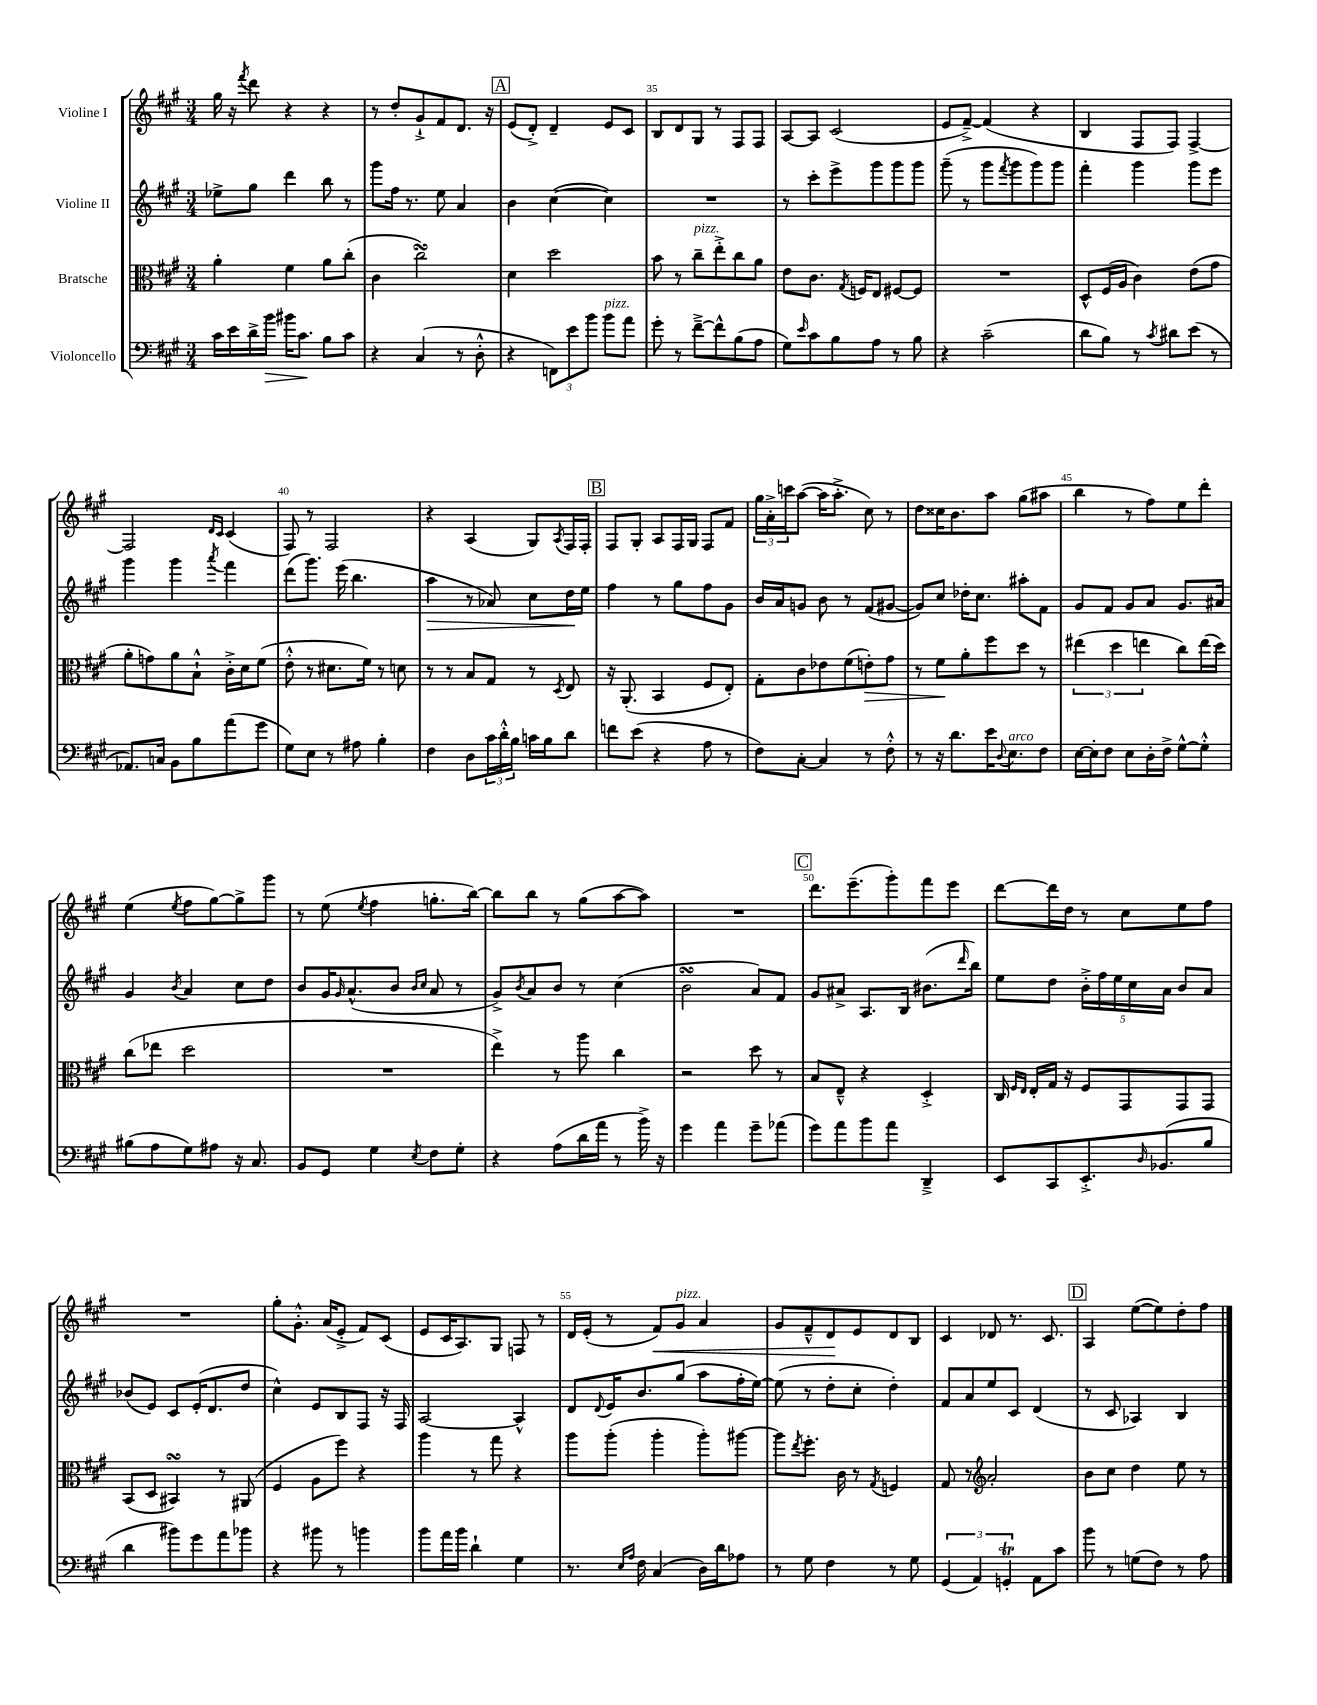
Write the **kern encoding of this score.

**kern	**dynam	**kern	**dynam	**kern	**dynam	**kern	**dynam
*part4	*part4	*part3	*part3	*part2	*part2	*part1	*part1
*staff4	*staff4	*staff3	*staff3	*staff2	*staff2	*staff1	*staff1
*I"Violoncello	*	*I"Bratsche	*	*I"Violine II	*	*I"Violine I	*
*clefF4	*	*clefC3	*	*clefG2	*	*clefG2	*
*k[f#c#g#]	*	*k[f#c#g#]	*	*k[f#c#g#]	*	*k[f#c#g#]	*
*M3/4	*	*M3/4	*	*M3/4	*	*M3/4	*
=32	=32	=32	=32	=32	=32	=32	=32
16c#\LL	.	4a'\	.	8ee-X^\L	.	16gg#\	.
16e\	.	.	.	.	.	16r	.
.	.	.	.	.	.	8qfff#/	.
16d^\	.	.	.	8gg#\J	.	8ddd\	.
!	!LO:HP:b	!	!	!	!	!	!
16b\JJ	>	.	.	.	.	.	.
16b#X\KL	.	4f#\	.	4ddd\	.	4r	.
8.c#\J	.	.	.	.	.	.	.
8B\L	]	8a\L	.	8bb\	.	4r	.
8c#\J	.	(8cc#'\J	.	8r	.	.	.
=33	=33	=33	=33	=33	=33	=33	=33
4r	.	4c#\	.	8ggg#\L	.	8r	.
.	.	.	.	16ff#\Jk	.	8dd'/L	.
.	.	.	.	8.r	.	.	.
(4C#/	.	2cc#sSsS\)	.	.	.	8g#`^/	.
.	.	.	.	8ee\	.	8f#/	.
8r	.	.	.	4a/	.	8.d/J	.
8D'^^\	.	.	.	.	.	.	.
.	.	.	.	.	.	16r	.
!!LO:REH:place=s1:t=A
=34	=34	=34	=34	=34	=34	=34	=34
4r	.	4d\	.	4b\	.	(8e/L	.
.	.	.	.	.	.	8d'^/J)	.
12FFn\L)	.	2dd\	.	([4cc#\	.	4d~/	.
12e\	.	.	.	.	.	.	.
12b\J	.	.	.	.	.	.	.
!LO:TX:a:i:t=pizz.	!	!	!	!	!	!	!
8b\L	.	.	.	4cc#\])	.	8e/L	.
8a\J	.	.	.	.	.	8c#/J	.
=35	=35	=35	=35	=35	=35	=35	=35
8g#'\	.	8b\	.	2.r	.	8B/L	.
8r	.	8r	.	.	.	8d/	.
!	!	!LO:TX:a:i:t=pizz.	!	!	!	!	!
[8f#~^\L	.	8cc#~\L	.	.	.	8G#/J	.
8f#^^\]	.	8ee'^\	.	.	.	8r	.
(8B\	.	8cc#\	.	.	.	8F#/L	.
8A\J	.	8a\J	.	.	.	8F#/J	.
=36	=36	=36	=36	=36	=36	=36	=36
8G#\L)	.	8e\L	.	8r	.	[8A/L	.
16qqe/	.	.	.	.	.	.	.
8c#\	.	8.c#\J	.	8ccc#'\L	.	8A/J]	.
8B\	.	.	.	8eee^\	.	(2c#/	.
.	.	8qG#/	.	.	.	.	.
.	.	16Fn/KL	.	.	.	.	.
8A\J	.	8E/J	.	8ggg#\	.	.	.
8r	.	[8F#X/L	.	8ggg#\	.	.	.
8B\	.	8F#/J]	.	8ggg#\J	.	.	.
=37	=37	=37	=37	=37	=37	=37	=37
4r	.	2.r	.	(8ggg#~\	.	8e/L	.
.	.	.	.	8r	.	[8f#~^/J)	.
(2c#~\	.	.	.	8ggg#\L	.	(4f#/]	.
.	.	.	.	8qfff#/	.	.	.
.	.	.	.	8ggg#\	.	.	.
.	.	.	.	8ggg#\)	.	4r	.
.	.	.	.	8ggg#\J	.	.	.
=38	=38	=38	=38	=38	=38	=38	=38
8d\L	.	8D^^/L	.	4fff#'\	.	4B/	.
8B\J)	.	(16F#/L	.	.	.	.	.
.	.	16A/JJ	.	.	.	.	.
8r	.	4c#\)	.	4ggg#\	.	8F#/L	.
8qc#/	.	.	.	.	.	.	.
8d#X\L	.	.	.	.	.	8F#/J)	.
(8e\J	.	(8e\L	.	8ggg#\L	.	[4F#^/	.
8r	.	8g#\J	.	8eee\J	.	.	.
!!LO:LB:g=z
=39	=39	=39	=39	=39	=39	=39	=39
8.AA-X/L)	.	8a'\L	.	4ggg#\	.	2F#/]	.
.	.	8gn\)	.	.	.	.	.
16Cn/Jk	.	.	.	.	.	.	.
8BB\L	.	8a\	.	4ggg#\	.	.	.
8B\	.	8B`^^\J	.	.	.	.	.
.	.	.	.	.	.	16qqd/LL	.
.	.	.	.	8qaaa/	.	16qqc#/JJ	.
(8a\	.	16c#'^\LL	.	4fff#\	.	(4c#/	.
.	.	16d\J	.	.	.	.	.
8g#\J	.	(8f#\J	.	.	.	.	.
=40	=40	=40	=40	=40	=40	=40	=40
8G#\L)	.	8e'^^\	.	(8ddd\L	.	8F#/)	.
8E\J	.	8r	.	8.ggg#\J)	.	8r	.
8r	.	8.d#X\L	.	.	.	2F#/	.
.	.	.	.	(16eee\	.	.	.
8A#X\	.	.	.	4.bb\	.	.	.
.	.	16f#\Jk)	.	.	.	.	.
4B'\	.	8r	.	.	.	.	.
.	.	8dn\	.	.	.	.	.
=41	=41	=41	=41	=41	=41	=41	=41
!	!	!	!	!	!LO:HP:b	!	!
4F#\	.	8r	.	4aa\	>	4r	.
.	.	8r	.	.	.	.	.
8D\L	.	8B/L	.	8r	.	(4A/	.
24c#\L	.	8G#/J	.	8a-X/)	.	.	.
24d'^^\	.	.	.	.	.	.	.
24B\JJ	.	.	.	.	.	.	.
16cn\LL	.	8r	.	8cc#\L	.	8G#/L)	.
16B\J	.	.	.	.	.	.	.
.	.	8qD/	.	.	.	8qA/	.
8d\J	.	8E/	.	16dd\L	.	16F#/L	.
.	.	.	.	16ee\JJ	]	16F#'/JJ	.
!!LO:REH:place=s1:t=B
=42	=42	=42	=42	=42	=42	=42	=42
8fn\L	.	16r	.	4ff#\	.	8F#/L	.
.	.	(8.AA'/	.	.	.	.	.
(8e\J	.	.	.	.	.	8G#'/J	.
4r	.	4BB/	.	8r	.	8A/L	.
.	.	.	.	8gg#\L	.	16F#/L	.
.	.	.	.	.	.	16G#/JJ	.
8A\	.	8F#/L	.	8ff#\	.	8F#/L	.
8r	.	8E'/J)	.	8g#\J	.	8f#/J	.
=43	=43	=43	=43	=43	=43	=43	=43
8F#\L)	.	8G#'\L	.	16b/LL	.	24gg#\LL	.
.	.	.	.	.	.	24a'^\	.
.	.	.	.	16a/J	.	.	.
.	.	.	.	.	.	24cccn\J	.
[8C#'\J	.	8c#\	.	8gn/J	.	([8aa\J	.
4C#/]	.	8e-X\	.	8b\	.	16aa\KL]	.
.	.	.	.	.	.	8.aa'^\J	.
.	.	(8f#\	.	8r	.	.	.
!	!	!	!LO:HP:b	!	!	!	!
8r	.	8en'\)	>	(8f#/L	.	8cc#\)	.
8F#'^^\	.	8g#\J	.	[8g#X/J	.	8r	.
=44	=44	=44	=44	=44	=44	=44	=44
8r	.	8r	.	8g#/L])	.	8dd\L	.
16r	.	8f#\L	.	8cc#/J	.	16cc##X\K	.
8.d\L	.	.	.	.	.	8.b\	.
.	.	8a'\	]	16dd-X'\KL	.	.	.
.	.	.	.	8.cc#\J	.	.	.
16e\K	.	8ff#\	.	.	.	8aa\J	.
8qqD/	.	.	.	.	.	.	.
!LO:TX:a:i:t=arco	!	!	!	!	!	!	!
8.E\	.	.	.	.	.	.	.
.	.	8dd\J	.	8aa#X'\L	.	(8gg#\L	.
8F#\J	.	8r	.	8f#\J	.	8aa#X\J	.
=45	=45	=45	=45	=45	=45	=45	=45
[16E\LL	.	(6ee#X\	.	8g#/L	.	4bb\	.
16E'\J]	.	.	.	.	.	.	.
8F#\J	.	.	.	8f#/J	.	.	.
.	.	6dd\	.	.	.	.	.
8E\L	.	.	.	8g#/L	.	8r	.
.	.	6een\	.	.	.	.	.
16D'\L	.	.	.	8a/J	.	8ff#\L)	.
16F#^\JJ	.	.	.	.	.	.	.
[8G#^^\L	.	8cc#\L)	.	8.g#/L	.	8ee\	.
8G#'^^\J]	.	(16ee\L	.	.	.	8ddd'\J	.
.	.	16dd\JJ)	.	16a#X/Jk	.	.	.
!!LO:LB:g=z
=46	=46	=46	=46	=46	=46	=46	=46
(8B#X\L	.	(8cc#\L	.	4g#/	.	(4ee\	.
8A\	.	8ee-X\J	.	.	.	.	.
.	.	.	.	8qb/	.	8qee/	.
8G#\)	.	2dd\	.	4a/	.	8ff#\L	.
8A#X\J	.	.	.	.	.	[8gg#\)	.
16r	.	.	.	8cc#\L	.	8gg#^\]	.
8.C#/	.	.	.	.	.	.	.
.	.	.	.	8dd\J	.	8ggg#\J	.
=47	=47	=47	=47	=47	=47	=47	=47
8BB/L	.	2.r	.	8b/L	.	8r	.
8GG#/J	.	.	.	16g#/K	.	(8ee\	.
.	.	.	.	16qqg#/	.	.	.
.	.	.	.	(8.a^^/	.	.	.
.	.	.	.	.	.	8qee/	.
4G#\	.	.	.	.	.	4ff#\	.
.	.	.	.	8b/J	.	.	.
.	.	.	.	16qqb/LL	.	.	.
8qE/	.	.	.	16qqcc#/JJ	.	.	.
8F#\L	.	.	.	8a/	.	8.ggn'\L	.
8G#'\J	.	.	.	8r	.	.	.
.	.	.	.	.	.	[16bb\Jk)	.
=48	=48	=48	=48	=48	=48	=48	=48
4r	.	4ee^\)	.	8g#^/L)	.	8bb\L]	.
.	.	.	.	8qb/	.	.	.
.	.	.	.	8a/	.	8bb\J	.
(8A\L	.	8r	.	8b/J	.	8r	.
16d\L	.	8aa\	.	8r	.	(8gg#\L	.
16a\JJ	.	.	.	.	.	.	.
8r	.	4cc#\	.	(4cc#\	.	[8aa\	.
16b^\)	.	.	.	.	.	8aa\J])	.
16r	.	.	.	.	.	.	.
=49	=49	=49	=49	=49	=49	=49	=49
4g#\	.	2r	.	2bsSSS\	.	2.r	.
4a\	.	.	.	.	.	.	.
8g#~\L	.	8dd\	.	8a/L)	.	.	.
(8a-X\J	.	8r	.	8f#/J	.	.	.
!!LO:REH:place=s1:t=C
=50	=50	=50	=50	=50	=50	=50	=50
8g#\L)	.	8B/L	.	8g#/L	.	8.ddd\L	.
8a\	.	8E~^^/J	.	8a#X^/J	.	.	.
.	.	.	.	.	.	(8.eee~\	.
8b\	.	4r	.	8.A/L	.	.	.
8a\J	.	.	.	.	.	8ggg#'\)	.
.	.	.	.	16B/Jk	.	.	.
4DD~^/	.	4D'^/	.	(8.b#X\L	.	8fff#\	.
.	.	.	.	.	.	8eee\J	.
.	.	.	.	16qqddd/	.	.	.
.	.	.	.	16bb\Jk)	.	.	.
=51	=51	=51	=51	=51	=51	=51	=51
8EE/L	.	16C#/	.	8ee\L	.	[8ddd\L	.
.	.	16qqF#/LL	.	.	.	.	.
.	.	16qqE/JJ	.	.	.	.	.
.	.	16E'/LL	.	.	.	.	.
8CC#/	.	16G#/JJ	.	8dd\J	.	16ddd\L]	.
.	.	16r	.	.	.	16dd\JJ	.
8.EE'^/	.	8F#/L	.	20b'^\LL	.	8r	.
.	.	.	.	20ff#\	.	.	.
.	.	.	.	20ee\	.	.	.
.	.	8GG#/	.	.	.	8cc#\L	.
.	.	.	.	20cc#\	.	.	.
16qqD/	.	.	.	.	.	.	.
(8.BB-X/	.	.	.	.	.	.	.
.	.	.	.	20a\JJ	.	.	.
.	.	8GG#/	.	8b/L	.	8ee\	.
8B/J	.	8GG#/J	.	8a/J	.	8ff#\J	.
!!LO:LB:g=z
=52	=52	=52	=52	=52	=52	=52	=52
4d\	.	(8BB/L	.	(8b-X/L	.	2.r	.
.	.	8D/J	.	8e/J)	.	.	.
8b#X\L)	.	4BB#XsSsS/)	.	8c#/L	.	.	.
8g#\	.	.	.	(16e'/K	.	.	.
.	.	.	.	8.d/	.	.	.
8a\	.	8r	.	.	.	.	.
8b-X\J	.	(8AA#X/	.	8dd/J	.	.	.
=53	=53	=53	=53	=53	=53	=53	=53
4r	.	4F#/	.	4cc#^^\)	.	8gg#'\L	.
.	.	.	.	.	.	8.g#'^^\J	.
8b#X\	.	8A\L	.	8e/L	.	.	.
.	.	.	.	.	.	(16a/KL	.
8r	.	8ff#\J)	.	8B/	.	8e'^/J	.
4bn\	.	4r	.	8F#/J	.	8f#/L)	.
.	.	.	.	16r	.	(8c#/J	.
.	.	.	.	16F#/	.	.	.
=54	=54	=54	=54	=54	=54	=54	=54
8b\L	.	4aa\	.	[2A/	.	8e/L	.
16a\L	.	.	.	.	.	16c#/K	.
16b\JJ	.	.	.	.	.	8.A/)	.
4d`\	.	8r	.	.	.	.	.
.	.	8gg#\	.	.	.	8G#/J	.
4G#\	.	4r	.	4A^^/]	.	8Fn/	.
.	.	.	.	.	.	8r	.
=55	=55	=55	=55	=55	=55	=55	=55
8.r	.	8aa\L	.	8d/L	.	16d/LL	.
.	.	.	.	.	.	(16e'/JJ	.
.	.	.	.	8qqd/	.	.	.
.	.	(8aa'\J	.	16e/K	.	8r	.
16qqE/LL	.	.	.	.	.	.	.
16qqA/JJ	.	.	.	.	.	.	.
16F#\	.	.	.	8.b/	.	.	.
!	!	!	!	!	!	!	!LO:HP:b
(4C#/	.	4aa'\	.	.	.	8f#/L)	<
!	!	!	!	!	!	!LO:TX:a:i:t=pizz.	!
.	.	.	.	(8gg#/J	.	8g#/J	.
16D\LL)	.	8aa'\L)	.	8aa\L	.	4a/	.
16d\J	.	.	.	.	.	.	.
8A-X\J	.	[8aa#X\J	.	16ff#'\L	.	.	.
.	.	.	.	[16ee\JJ)	.	.	.
=56	=56	=56	=56	=56	=56	=56	=56
8r	.	8aa#\L]	.	(8ee\]	.	8g#/L	.
.	.	8qee/	.	.	.	.	.
8G#\	.	8.ff#'\J	.	8r	.	8f#~^^/	.
4F#\	.	.	.	8dd'\L	.	8d/	.
.	.	16c#\	.	.	.	.	.
.	.	8r	.	8cc#'\J	.	8e/	[
.	.	8qG#/	.	.	.	.	.
8r	.	4Fn/	.	4dd'\)	.	8d/	.
8G#\	.	.	.	.	.	8B/J	.
=57	=57	=57	=57	=57	=57	=57	=57
(6GG#/	.	8G#/	.	8f#/L	.	4c#/	.
.	.	8r	.	8a/	.	.	.
6AA/)	.	.	.	.	.	.	.
*	*	*clefG2	*	*	*	*	*
.	.	2a'/	.	8ee/	.	8d-X/	.
6GGnT'/	.	.	.	.	.	.	.
.	.	.	.	8c#/J	.	8.r	.
8AA\L	.	.	.	(4d/	.	.	.
.	.	.	.	.	.	8.c#/	.
8c#\J	.	.	.	.	.	.	.
!!LO:REH:place=s1:t=D
=58	=58	=58	=58	=58	=58	=58	=58
8b\	.	8b\L	.	8r	.	4A/	.
8r	.	8cc#\J	.	8c#/	.	.	.
(8Gn\L	.	4dd\	.	4A-X/)	.	([8ee\L	.
8F#\J)	.	.	.	.	.	8ee\])	.
8r	.	8ee\	.	4B/	.	8dd'\	.
8A\	.	8r	.	.	.	8ff#\J	.
==	==	==	==	==	==	==	==
*-	*-	*-	*-	*-	*-	*-	*-
